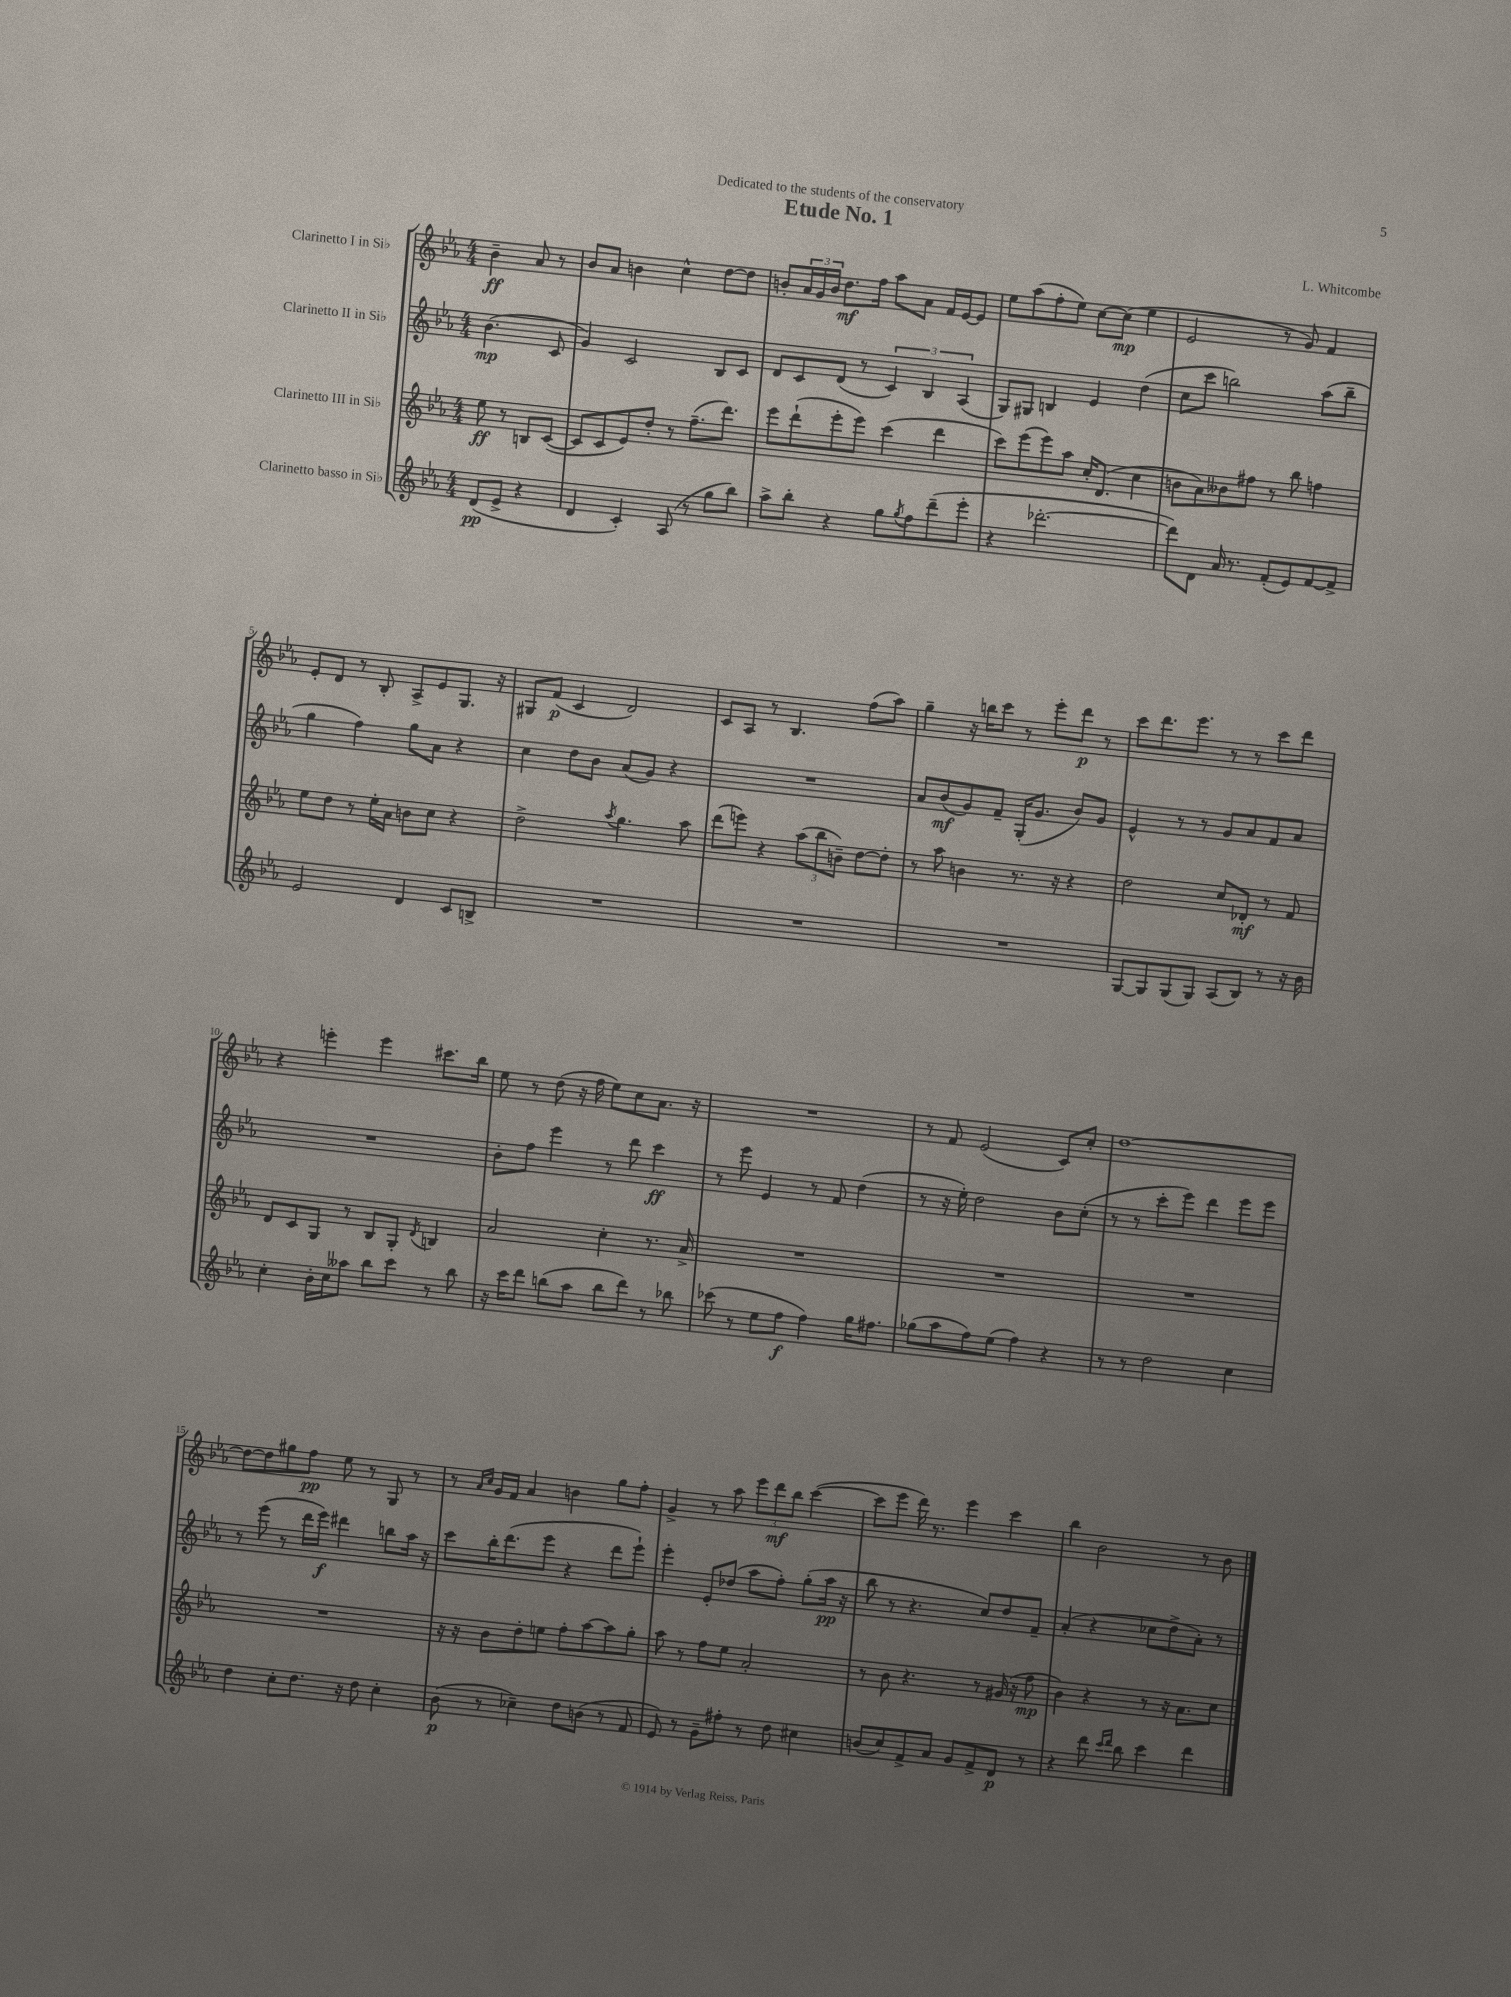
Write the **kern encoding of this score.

**kern	**dynam	**kern	**dynam	**kern	**dynam	**kern	**dynam
*part4	*part4	*part3	*part3	*part2	*part2	*part1	*part1
*staff4	*staff4	*staff3	*staff3	*staff2	*staff2	*staff1	*staff1
*I"Clarinetto basso in Si♭	*	*I"Clarinetto III in Si♭	*	*I"Clarinetto II in Si♭	*	*I"Clarinetto I in Si♭	*
*clefG2	*	*clefG2	*	*clefG2	*	*clefG2	*
*k[b-e-a-]	*	*k[b-e-a-]	*	*k[b-e-a-]	*	*k[b-e-a-]	*
*M4/4	*	*M4/4	*	*M4/4	*	*M4/4	*
=	=	=	=	=	=	=	=
(8d/L	pp	8ee-\	ff	(4.b-\	mp	4b-~\	ff
8e-^/J	.	8r	.	.	.	.	.
4r	.	8Bn/L	.	.	.	8a-/	.
.	.	([8c/J	.	8c/	.	8r	.
=1	=1	=1	=1	=1	=1	=1	=1
4d/	.	8c/L]	.	4g/)	.	8b-/L	.
.	.	8c/	.	.	.	8a-/J	.
4c'/)	.	8e-/)	.	2c/	.	4bn\	.
.	.	8dd'/J	.	.	.	.	.
(8A-/	.	8r	.	.	.	4cc^^\	.
8r	.	(8.ff~\L	.	.	.	.	.
8gg\L	.	.	.	8B-/L	.	[8dd\L	.
.	.	8.ddd\J)	.	.	.	.	.
8bb-\J)	.	.	.	8c/J	.	8dd\J]	.
=2	=2	=2	=2	=2	=2	=2	=2
8aa-^\L	.	8eee-\L	.	8d/L	.	8bn'/L	.
8bb-'\J	.	(8ddd`\	.	8c/	.	24a-/L	.
.	.	.	.	.	.	24g/	.
.	.	.	.	.	.	24b/JJ	.
4r	.	8eee-'\	.	(8d/J	.	8.dd\L	mf
.	.	8eee-\J)	.	8r	.	.	.
.	.	.	.	.	.	16ff\Jk	.
8gg\L	.	(4ccc\	.	6c/)	.	8aa-\L	.
8qgg/	.	.	.	.	.	.	.
8ff\	.	.	.	.	.	8a-\J	.
.	.	.	.	6B-/	.	.	.
(8ddd~\	.	4ddd\	.	.	.	16f/LL	.
.	.	.	.	.	.	[16e-/J	.
.	.	.	.	(6A-/	.	.	.
8eee-'\J	.	.	.	.	.	8e-/J]	.
=3	=3	=3	=3	=3	=3	=3	=3
4r	.	8ccc\L)	.	8G/L)	.	8ee-\L	.
.	.	(8eee-\	.	8G#X/J	.	(8aa-\	.
[2.ddd-X'\	.	8eee-\)	.	4Bn/	.	8ff'\	.
.	.	8aa-\J	.	.	.	8ee-\J)	.
.	.	16cc'/KL	.	4e-/	.	[8cc\L	.
.	.	(8.d/J	.	.	.	.	.
.	.	.	.	.	.	(8cc\J]	mp
.	.	4cc\	.	(4dd\	.	4ee-\	.
=4	=4	=4	=4	=4	=4	=4	=4
8ddd-\L])	.	8bn\L	.	8cc\L	.	2e-/	.
8d\J	.	8a-\)	.	8ccc\J	.	.	.
16a-/	.	8b--X\	.	2bbn\)	.	.	.
8.r	.	.	.	.	.	.	.
.	.	8ff#X\J	.	.	.	.	.
(8f'/L	.	8r	.	.	.	8r	.
8e-/)	.	8bb-\	.	.	.	8g/)	.
[8f/	.	4ffn\	.	(8aa-\L	.	4f/	.
8f^/J]	.	.	.	8bb~\J	.	.	.
!!LO:LB:g=z
=5	=5	=5	=5	=5	=5	=5	=5
2e-/	.	8ee-\L	.	4gg\	.	8e-'/L	.
.	.	8dd\J	.	.	.	8d/J	.
.	.	8r	.	4ff\)	.	8r	.
.	.	16ee-'\LL	.	.	.	8B-'/	.
.	.	16a-\JJ	.	.	.	.	.
4d/	.	8bn\L	.	8gg\L	.	8A-^/L	.
.	.	8cc\J	.	8a-\J	.	8e-/	.
8c/L	.	4r	.	4r	.	8.G/J	.
8Bn^/J	.	.	.	.	.	.	.
.	.	.	.	.	.	16r	.
=6	=6	=6	=6	=6	=6	=6	=6
1r	.	2dd^\	.	4cc\	.	8G#X/L	.
.	.	.	.	.	.	(8f/J	p
.	.	.	.	8dd\L	.	4c/	.
.	.	.	.	8b-\J	.	.	.
.	.	8qaa-/	.	.	.	.	.
.	.	4.gg\	.	(8a-/L	.	2d/)	.
.	.	.	.	8g/J)	.	.	.
.	.	.	.	4r	.	.	.
.	.	8aa-\	.	.	.	.	.
=7	=7	=7	=7	=7	=7	=7	=7
1r	.	(8ddd\L	.	1r	.	8c/L	.
.	.	8eeen\J)	.	.	.	8A-/J	.
.	.	4r	.	.	.	8r	.
.	.	.	.	.	.	4.B-/	.
.	.	(12aa-\L	.	.	.	.	.
.	.	12bb-\	.	.	.	.	.
.	.	12bn~\J)	.	.	.	.	.
.	.	[8dd\L	.	.	.	(8ff\L	.
.	.	8dd'\J]	.	.	.	8aa-\J)	.
=8	=8	=8	=8	=8	=8	=8	=8
1r	.	8r	.	8a-/L	.	4gg~\	.
.	.	8aa-\	.	(8b-/	mf	.	.
.	.	4bn\	.	8g/)	.	16r	.
.	.	.	.	.	.	16bbn\KL	.
.	.	.	.	8f~/J	.	8ccc\J	.
.	.	8.r	.	(16G'/KL	.	8r	.
.	.	.	.	8.g/J	.	.	.
.	.	.	.	.	.	8eee-'\L	.
.	.	16r	.	.	.	.	.
.	.	4r	.	8b-/L)	.	8ddd\J	p
.	.	.	.	8g/J	.	8r	.
=9	=9	=9	=9	=9	=9	=9	=9
[8G/L	.	2dd\	.	4e-^^/	.	8ccc\L	.
8G/]	.	.	.	.	.	8.ddd\	.
(8G/	.	.	.	8r	.	.	.
.	.	.	.	.	.	8.eee-\J	.
8G/J)	.	.	.	8r	.	.	.
(8A-/L	.	8cc/L	.	8g/L	.	8r	.
8B-/J)	.	8d-X'/J	mf	8a-/	.	8r	.
8r	.	8r	.	8f/	.	8ccc\L	.
16r	.	8f/	.	8a-/J	.	8ddd\J	.
16b-\	.	.	.	.	.	.	.
!!LO:LB:g=z
=10	=10	=10	=10	=10	=10	=10	=10
4cc'\	.	8d/L	.	1r	.	4r	.
.	.	8c/	.	.	.	.	.
16b-'\LL	.	8G/J	.	.	.	4eeen'\	.
16cc\J	.	.	.	.	.	.	.
8aa--X\J	.	8r	.	.	.	.	.
8bb-\L	.	8B-/L	.	.	.	4eee\	.
8ccc\J	.	8G'/J	.	.	.	.	.
.	.	8qd/	.	.	.	.	.
8r	.	4Bn/	.	.	.	8.ccc#X\L	.
8bb-\	.	.	.	.	.	.	.
.	.	.	.	.	.	16bb-\Jk	.
=11	=11	=11	=11	=11	=11	=11	=11
16r	.	2a-/	.	8b-'\L	.	8ee-\	.
16ccc\KL	.	.	.	.	.	.	.
8ddd\J	.	.	.	8ff\J	.	8r	.
(8bbn\L	.	.	.	4eee-\	.	(8dd\	.
8aa-\J	.	.	.	.	.	16r	.
.	.	.	.	.	.	16ff\	.
8bb\L	.	4cc'\	.	8r	.	8ee-\L)	.
8ddd\J)	.	.	.	8ddd\	.	8cc\	.
8r	.	8.r	.	4ccc\	ff	8.a-\J	.
8bb-X\	.	.	.	.	.	.	.
.	.	16a-^/	.	.	.	16r	.
=12	=12	=12	=12	=12	=12	=12	=12
(8ccc-X\	.	1r	.	8r	.	1r	.
8r	.	.	.	8eee-\	.	.	.
8ee-\L	.	.	.	4e-/	.	.	.
8ff\J	f	.	.	.	.	.	.
4ff\)	.	.	.	8r	.	.	.
.	.	.	.	8f/	.	.	.
16gg\KL	.	.	.	(4dd\	.	.	.
8.ff#X\J	.	.	.	.	.	.	.
=13	=13	=13	=13	=13	=13	=13	=13
(8gg-X\L	.	1r	.	8r	.	8r	.
8aa-\	.	.	.	16r	.	8f/	.
.	.	.	.	16ee-'\)	.	.	.
8ff\)	.	.	.	2dd\	.	(2e-/	.
(8ee-\J	.	.	.	.	.	.	.
4ff\)	.	.	.	.	.	.	.
4r	.	.	.	8b-\L	.	8c/L)	.
.	.	.	.	(8cc'\J	.	8cc'/J	.
=14	=14	=14	=14	=14	=14	=14	=14
8r	.	1r	.	8r	.	[1dd	.
8r	.	.	.	8r	.	.	.
2dd\	.	.	.	8ccc'\L	.	.	.
.	.	.	.	8eee-\J)	.	.	.
.	.	.	.	4ddd\	.	.	.
4cc\	.	.	.	8eee-\L	.	.	.
.	.	.	.	8eee-\J	.	.	.
!!LO:LB:g=z
=15	=15	=15	=15	=15	=15	=15	=15
4dd\	.	1r	.	8r	.	8dd\L_	.
.	.	.	.	(8eee-\	.	8dd\]	.
8cc'\L	.	.	.	8r	.	8gg#X\	.
8.dd\J	.	.	.	16ddd\LL	.	8ff\J	pp
.	.	.	.	16eee-\JJ)	f	.	.
.	.	.	.	4ddd#X\	.	8ee-\	.
16r	.	.	.	.	.	.	.
8dd\	.	.	.	.	.	8r	.
4cc'\	.	.	.	8bbn\L	.	8G/	.
.	.	.	.	16aa-\Jk	.	8r	.
.	.	.	.	16r	.	.	.
=16	=16	=16	=16	=16	=16	=16	=16
(8b-\	p	16r	.	8ccc\L	.	8r	.
.	.	16r	.	.	.	.	.
.	.	.	.	.	.	16qqa-/LL	.
.	.	.	.	.	.	16qqcc/JJ	.
8r	.	8b-\L	.	16bb-'\K	.	16g/LL	.
.	.	.	.	(8.ddd\	.	16f/JJ	.
4cc-X~\)	.	8dd'\	.	.	.	4a-/	.
.	.	8een\J	.	8eee-\J	.	.	.
8dd\L	.	8ff'\L	.	4r	.	4bn\	.
(8bn\J	.	[8aa-\	.	.	.	.	.
8r	.	8aa-\]	.	8ddd\L	.	8gg\L	.
8f/	.	8gg'\J	.	8eee-`\J)	.	8ff'\J	.
=17	=17	=17	=17	=17	=17	=17	=17
8e-/)	.	8aa-\	.	4eee-'\	.	4g^/	.
8r	.	8r	.	.	.	.	.
8g~\L	.	8ff\L	.	8e-'/L	.	8r	.
8ff#X'\J	.	8ee-\J	.	(8dd-X/J	.	8aa-\	.
8r	.	2a-'/	.	8aa-\L	.	12eee-\L	.
.	.	.	.	.	.	12ddd\	mf
8dd\	.	.	.	8ff'\J)	.	.	.
.	.	.	.	.	.	12bb-\J	.
4cc#X\	.	.	.	(8gg'\L	.	([4ccc\	.
.	.	.	.	16aa-\Jk	pp	.	.
.	.	.	.	16r	.	.	.
=18	=18	=18	=18	=18	=18	=18	=18
(8bn/L	.	8r	.	8bb-\	.	8ccc\L]	.
8cc/)	.	8b-\	.	8r	.	8eee-\J	.
8f^/	.	4.r	.	4.r	.	16ddd\)	.
.	.	.	.	.	.	8.r	.
8a-/J	.	.	.	.	.	.	.
8g/L	.	.	.	.	.	4eee-\	.
8f^/	.	8r	.	8cc/L)	.	.	.
8d/J	p	(16g#X/	.	8dd/	.	4ccc\	.
.	.	16r	.	.	.	.	.
8r	.	8ff\	mp	8f~/J	.	.	.
=19	=19	=19	=19	=19	=19	=19	=19
4r	.	4b-\)	.	(4a-'/	.	4bb-\	.
8ddd\	.	4r	.	4r	.	2b-\	.
16qqccc/LL	.	.	.	.	.	.	.
16qqddd/JJ	.	.	.	.	.	.	.
8bb-\	.	.	.	.	.	.	.
4ccc\	.	8r	.	8cc-X\L	.	.	.
.	.	16r	.	8dd^\	.	.	.
.	.	8.a-\L	.	.	.	.	.
4ddd\	.	.	.	8a-'\J)	.	8r	.
.	.	8cc\J	.	8r	.	8b-\	.
==	==	==	==	==	==	==	==
*-	*-	*-	*-	*-	*-	*-	*-
